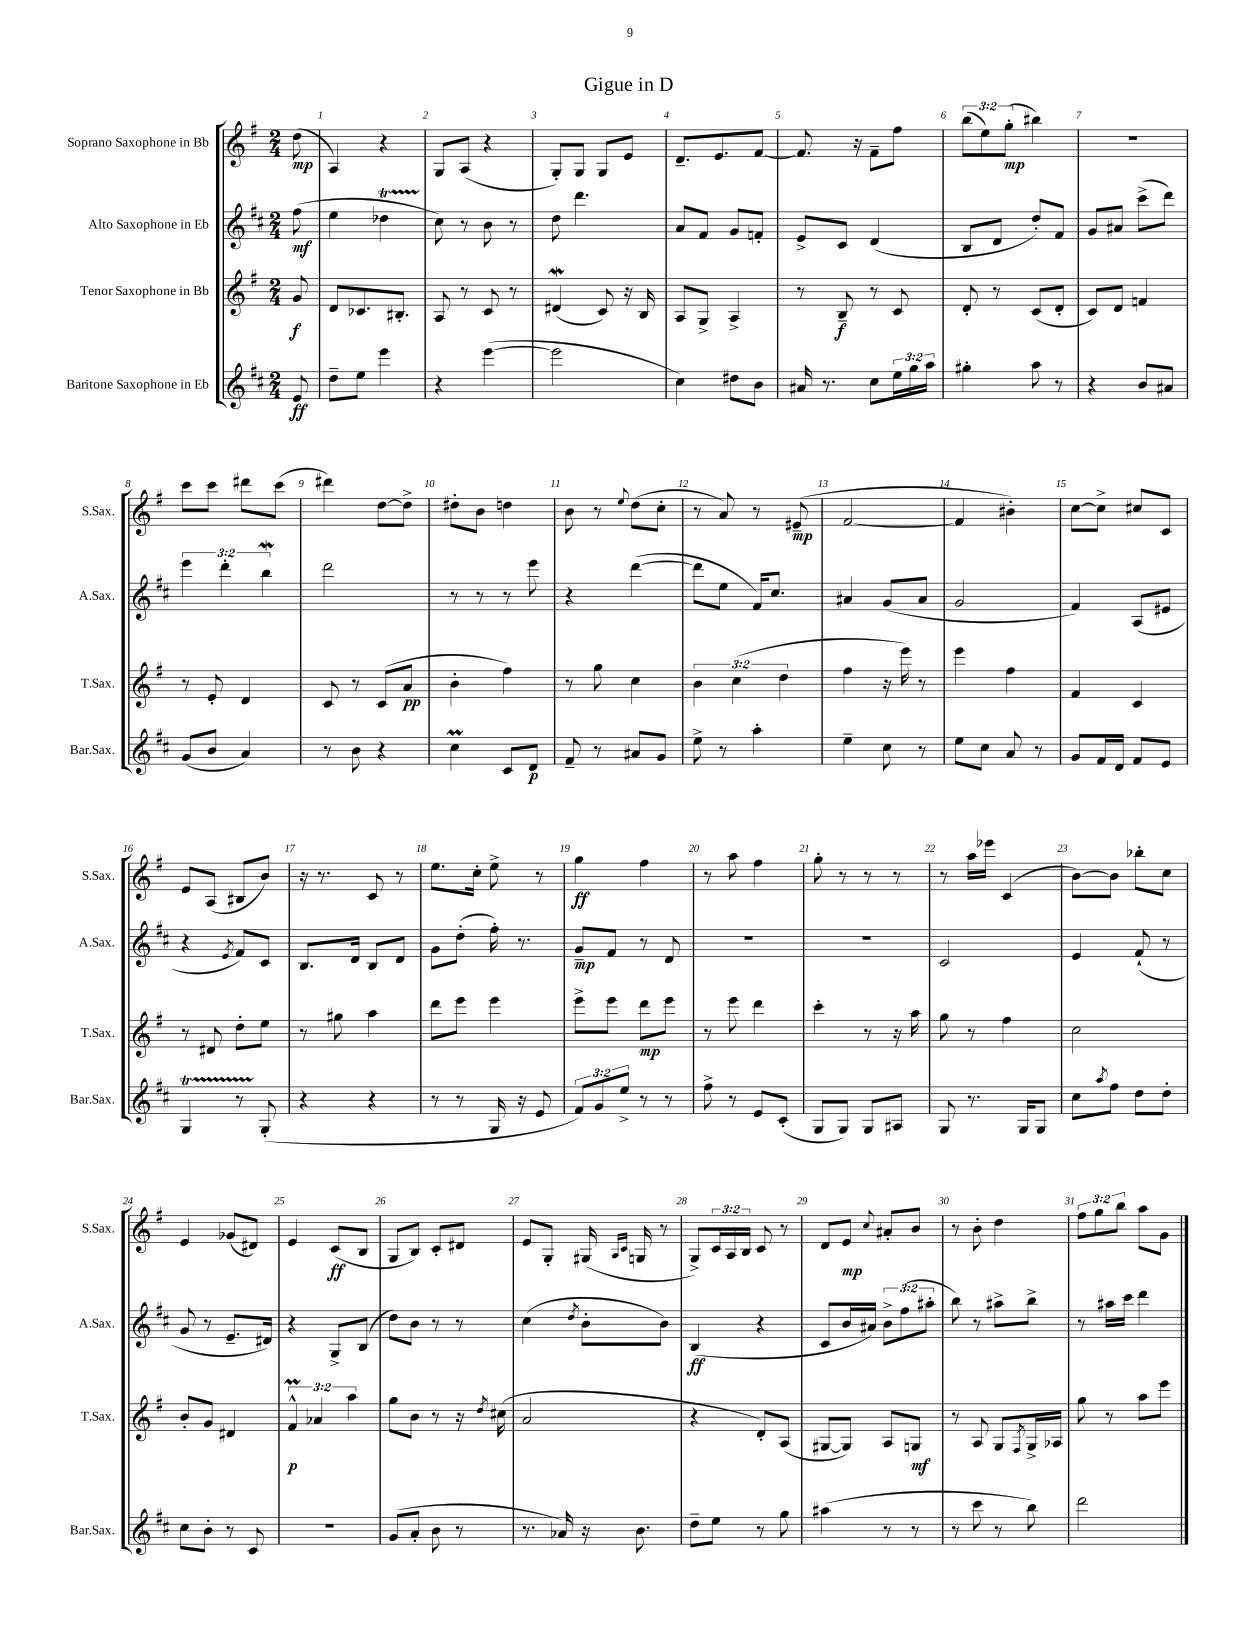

**kern	**kern	**kern	**kern
*staff4	*staff3	*staff2	*staff1
*clefG2	*clefG2	*clefG2	*clefG2
*k[f#c#]	*k[f#]	*k[f#c#]	*k[f#]
*M2/4	*M2/4	*M2/4	*M2/4
8e	8g	(8ff#	(8dd
=	=	=	=
8dd~	8d	4ee	4A)
8ee	8.c-	.	.
4eee	.	4dd-	4r
.	8.B#'	.	.
=	=	=	=
4r	8A	8cc#)	8G
.	8r	8r	(8A
([4eee	8c	8b	4r
.	8r	8r	.
=	=	=	=
2eee]	(4d#	8dd	8G')
.	.	4.ddd	8G
.	8c)	.	8G
.	16r	.	8e
.	16B	.	.
=	=	=	=
4cc#)	8A	8a	8.d~
.	8G^	8f#	.
.	.	.	8.e
8dd#	4A^	8g	.
8b	.	8f'	[8f#
=	=	=	=
16a#	8r	8e^	8.f#]
8.r	.	.	.
.	8B~	8c#	.
.	.	.	16r
8cc#	8r	(4d	8f#~
24ee	8c	.	8ff#
24gg	.	.	.
24aa	.	.	.
=	=	=	=
4gg#'	8d'	8B	(12bb
.	.	.	12ee)
.	8r	8d	.
.	.	.	(12gg'
8aa	(8c	8dd')	4bb#)
8r	8d'	8f#	.
=	=	=	=
4r	8c)	8g	2r
.	8d	8a#	.
8b	4f	(8ccc#^	.
8a#	.	8ddd)	.
=	=	=	=
(8g	8r	6eee	8ccc
8b	8e'	.	8ccc
.	.	6ddd'	.
4a)	4d	.	8ddd#
.	.	6bb	.
.	.	.	(8ccc
=	=	=	=
8r	8c	2ddd	4ddd#)
8b	8r	.	.
4r	(8c	.	[8dd
.	8a	.	8dd^]
=	=	=	=
4cc#	4b'	8r	8dd#'
.	.	8r	8b
8c#	4ff#)	8r	4dd
8d	.	8eee	.
=	=	=	=
8f#~	8r	4r	8b
8r	8gg	.	8r
.	.	.	8qqee
8a#	4cc	([4ddd	(8dd
8g	.	.	8cc'
=	=	=	=
8ee^	6b	8ddd]	8r
8r	.	8ee	8a)
.	(6cc	.	.
4aa'	.	16f#)	8r
.	.	8.cc#	.
.	6dd	.	.
.	.	.	(8e#~
=	=	=	=
4ee~	4ff#	4a#	[2f#
8cc#	16r	(8g	.
.	16eee)	.	.
8r	8r	8a#	.
=	=	=	=
8ee	4eee	2g	4f#]
8cc#	.	.	.
8a	4ff#	.	4b#')
8r	.	.	.
=	=	=	=
8g	4f#	4f#)	[8cc
16f#	.	.	8cc^]
16d	.	.	.
8f#	4c	(8A	8cc#
8e	.	8e#	8c
=	=	=	=
4G	8r	4r	8e
.	8d#	.	(8A
.	.	8qe	.
8r	8dd'	8f#)	8B#
(8G'	8ee	8c#	8b)
=	=	=	=
4r	8r	8.B	16r
.	.	.	8.r
.	8gg#	.	.
.	.	16d	.
4r	4aa	8B	8c
.	.	8d	8r
=	=	=	=
8r	8ddd	8g	8.ee
8r	8eee	(8dd'	.
.	.	.	16cc'
16G	4eee	16ff#')	8ee^
16r	.	8.r	.
8e	.	.	8r
=	=	=	=
12f#)	8eee^	8g~	4gg
12g	.	.	.
.	8eee	8f#	.
12ee^	.	.	.
8r	8ddd	8r	4ff#
8r	8eee	8d	.
=	=	=	=
8ff#^	8r	2r	8r
8r	8eee	.	8aa
8e	4ddd	.	4ff#
(8c#'	.	.	.
=	=	=	=
8G	4ccc'	2r	8gg'
8G)	.	.	8r
8G	8r	.	8r
8A#	16r	.	8r
.	16aa	.	.
=	=	=	=
8G	8gg	2c#	8r
8.r	8r	.	16aa
.	.	.	16eee-
.	4ff#	.	(4c
16G	.	.	.
8G	.	.	.
=	=	=	=
8cc#	2cc	4e	[8b)
8qaa	.	.	.
8ff#	.	.	8b]
8dd	.	(8f#`	8bb-'
8dd'	.	8r	8cc
=	=	=	=
8cc#	8b'	8g	4e
8b'	8g	8r	.
8r	4d#	8.e~	(8g-
8c#	.	.	8d#)
.	.	16d#)	.
=	=	=	=
2r	6f#^^	4r	4e
.	6a-	.	.
.	.	8G^	(8c
.	6aa	.	.
.	.	(8B	8B
=	=	=	=
(8g	8gg	8dd)	8G
8a'	8b	8b	8B)
8b	8r	8r	8c'
8r	16r	8r	8d#
.	8qdd	.	.
.	(16cc#	.	.
=	=	=	=
8.r	2a	(4cc#	8e
.	.	.	8G'
16a-)	.	.	.
.	.	8qdd	.
16r	.	8b'	(16G#
.	.	.	16qqA
.	.	.	16qqc
8.b	.	.	16G
.	.	8b)	8r
=	=	=	=
8dd~	4r	(4B	8G^)
8ee	.	.	24c
.	.	.	24A
.	.	.	24B
8r	8d')	4r	8c
8gg	(8A	.	8r
=	=	=	=
(4aa#	[8G#	8c#	8d
.	8G#])	16b	8e
.	.	16a#)	.
.	.	.	8qqcc
8r	8A	12b^	8a#'
.	.	(12ff#	.
8r	8G	.	8b
.	.	12aa#'	.
=	=	=	=
8r	8r	8bb)	8r
8ccc#	8A	8r	8b'
8r	8G	8aa#^	4dd
.	8qF#	.	.
8bb)	16G^	8bb^	.
.	16A-	.	.
=	=	=	=
2ddd	8gg	8r	12ff#
.	.	.	12gg
.	8r	16aa#	.
.	.	.	12bb
.	.	16ccc#	.
.	8aa	4ddd	8aa
.	8eee	.	8g
==	==	==	==
*-	*-	*-	*-
